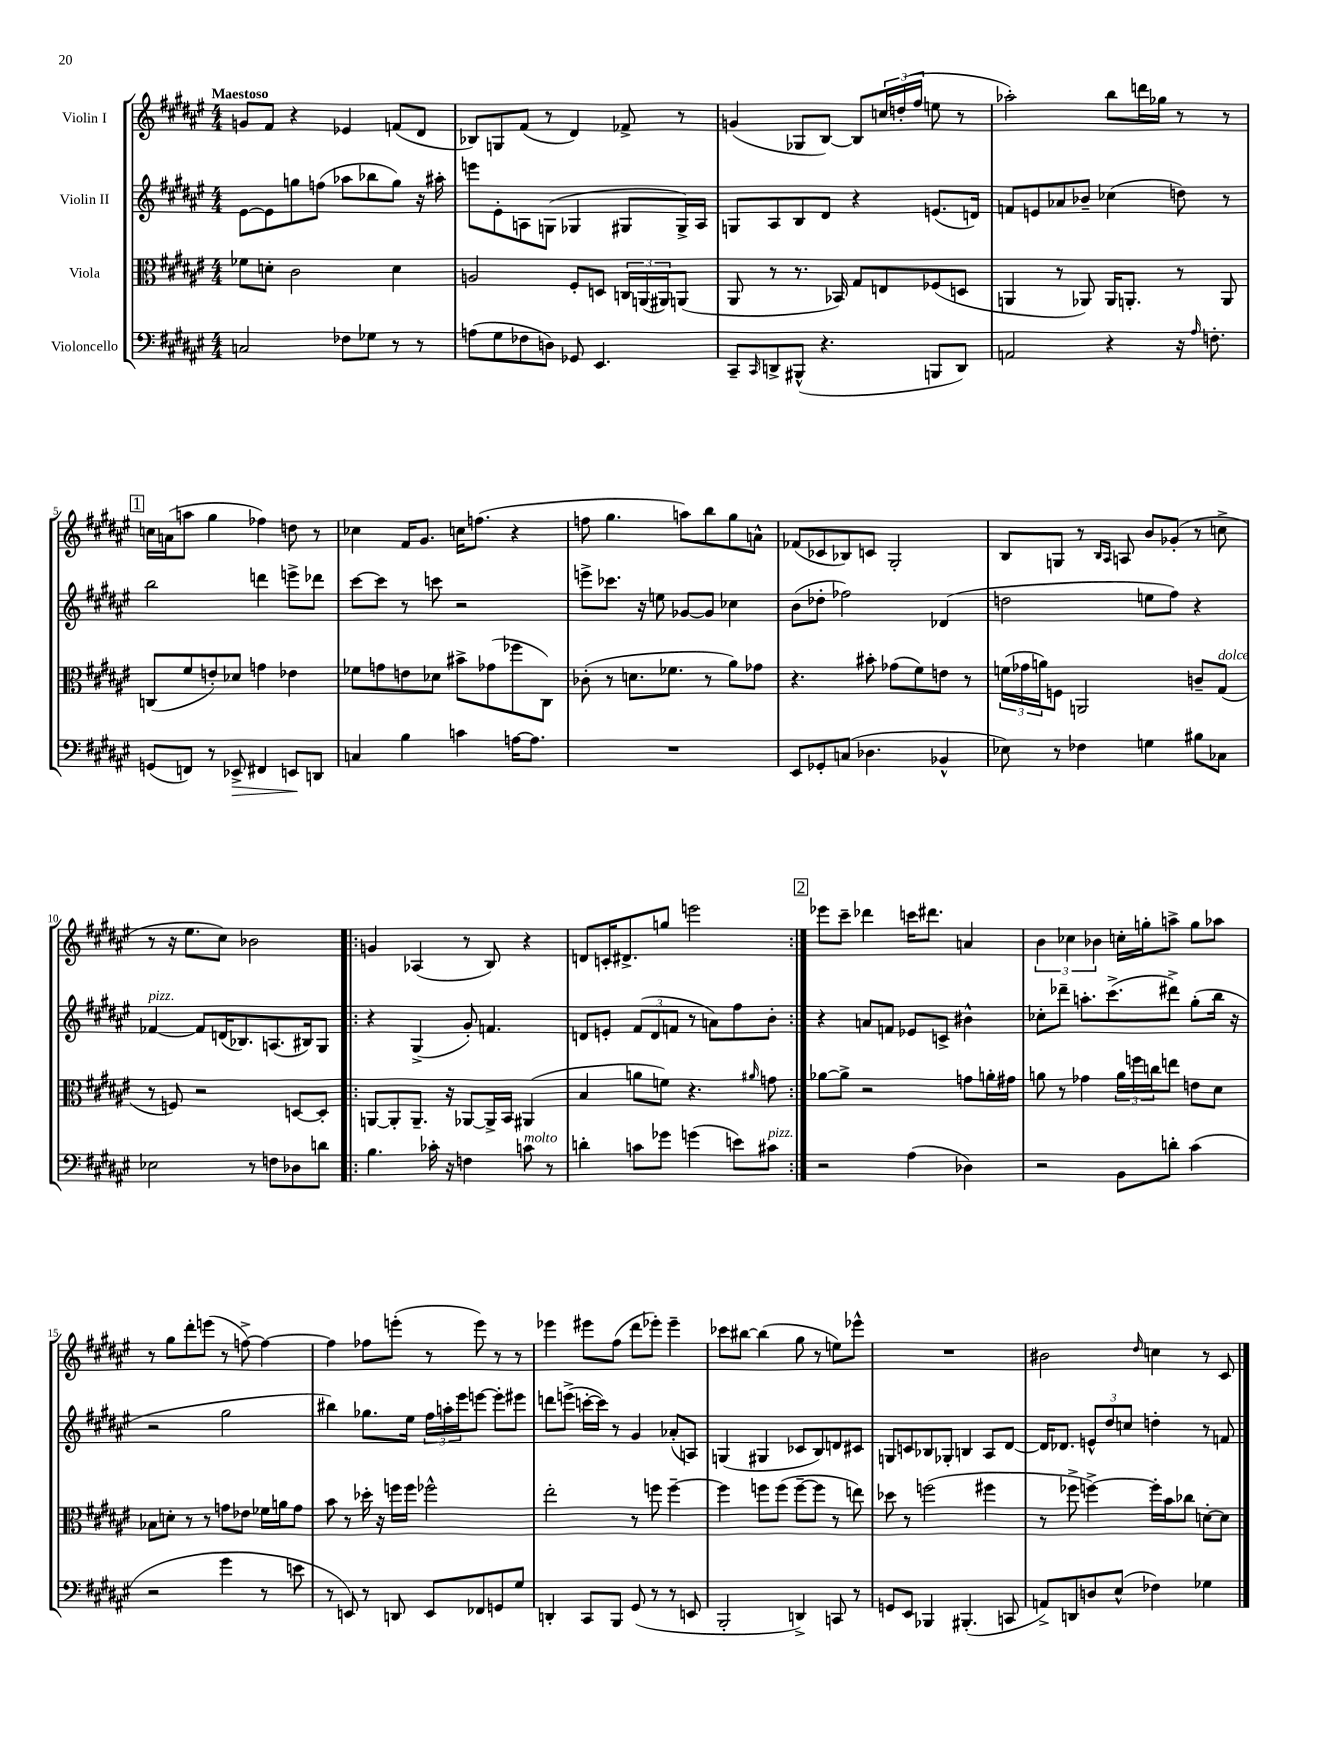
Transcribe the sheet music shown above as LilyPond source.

<<
\new StaffGroup <<
\new Staff = "s0" \with { instrumentName = "Violin I" } {
    \clef treble \key fis \major \numericTimeSignature \time 4/4 \tempo "Maestoso"
    g'8 fis'8 r4 ees'4 f'8( dis'8 |
    bes8) g8 fis'8( r8 dis'4) fes'8-> r8 |
    g'4( ges8 b8~) b8 \tuplet 3/2 { c''16 d''16-.( fis''16 } e''8 r8 |
    aes''2-.) b''8 d'''16 ges''16 r8 r8 |
    \mark \markup { \box "1" } c''16 a'16( a''8 gis''4 fes''4) d''8 r8 |
    ces''4 fis'16 gis'8. c''16 f''8.( r4 |
    f''8 gis''4. a''8) b''8 gis''8 a'8-^ |
    fes'8( ces'8 bes8) c'8 gis2-. |
    b8 g8 r8 \grace { b16 ais16 } a8 b'8 ges'8-.( r8 c''8-> |
    r8 r16 eis''8. cis''8) bes'2 |
    \repeat volta 2 { g'4 aes4( r8 b8) r4 |
    d'8 c'16-. dis'8.-> g''8 e'''2 | }
    \mark \markup { \box "2" } ees'''8 cis'''8-- des'''4 c'''16 dis'''8. a'4 |
    \tuplet 3/2 { b'4 ces''4 bes'4 } c''16-. g''16-. a''8-> g''8 aes''8 |
    r8 gis''8 dis'''8-. e'''8( r8 f''8~->) f''4~ |
    f''4 fes''8 e'''8-.( r8 e'''8) r8 r8 |
    ees'''4 eis'''8 fis''8( dis'''8 ees'''8-.) ees'''4-- |
    ces'''8 bis''8~ bis''4( gis''8 r8 e''8) ees'''8-^ |
    R1 |
    bis'2 \grace { dis''16 } c''4 r8 cis'8 \bar "|." |
}
\new Staff = "s1" \with { instrumentName = "Violin II" } {
    \clef treble \key fis \major \numericTimeSignature \time 4/4
    eis'8~ eis'8 g''8 f''8( aes''8 bes''8 g''8) r16 ais''16-. |
    e'''8 eis'8-. a8 g8( ges4 gis8 gis16->) a16 |
    g8 ais8 b8 dis'8 r4 e'8.( d'16) |
    f'8 e'8 aes'8 bes'8-- ces''4( d''8) r8 |
    \mark \markup { \box "1" } b''2 d'''4 e'''8-> des'''8 |
    cis'''8~ cis'''8 r8 c'''8 r2 |
    e'''8-> ces'''8. r16 e''8 ges'8~ ges'8 ces''4 |
    b'8( des''8-. fes''2) des'4( |
    d''2 e''8 fis''8) r4 |
    fes'4~^\markup { \italic "pizz." } fes'8 d'16( bes8.) a8.( bis16) gis8 |
    \repeat volta 2 { r4 gis4->( gis'8-.) f'4. |
    d'8 e'8-. \tuplet 3/2 { fis'8( d'8 f'8 } r8 a'8) fis''8 b'8-. | }
    \mark \markup { \box "2" } r4 a'8 f'8 ees'8 c'8-> bis'4-^ |
    ces''8-. des'''8-- a''8.-. cis'''8.->( dis'''8->) gis''8-.( b''16 r16 |
    r2 gis''2 |
    bis''4) ges''8. eis''16 \tuplet 3/2 { fis''16 a''16-. eis'''16 } e'''8~ e'''8-. eis'''8 |
    d'''8 e'''8->( c'''16~-. c'''16) r8 gis'4 aes'8-.( a8) |
    g4( gis4 ces'8 b8) d'8 cis'8 |
    g8 c'8 bes8 ges8-. b4 ais8 dis'8~ |
    dis'16 des'8. \tuplet 3/2 { e'8-^ dis''8 c''8 } d''4-. r8 f'8 \bar "|." |
}
\new Staff = "s2" \with { instrumentName = "Viola" } {
    \clef alto \key fis \major \numericTimeSignature \time 4/4
    fes'8 d'8-. cis'2 d'4 |
    a2 fis8-. d8 \tuplet 3/2 { c16 a,16( ais,16) } a,8( |
    ais,8 r8 r8. bes,16) gis8 e8 fes8( d8 |
    a,4 r8 aes,8) aes,16 a,8.-. r8 a,8 |
    \mark \markup { \box "1" } c8( fis'8 e'8-.) des'8 g'4 ees'4 |
    fes'8 g'8 e'8 des'8 bis'8-> ges'8( fes''8 cis8) |
    ces'8-.( r8 d'8. fes'8. r8 ais'8) ges'8 |
    r4. bis'8-. ges'8( fis'8) e'8 r8 |
    \tuplet 3/2 { f'16( ges'16 a'16) } f8 a,2 c'8-- gis8^\markup { \italic "dolce" }( |
    r8 f8) r2 d8~ d8-. |
    \repeat volta 2 { a,8~ a,8-. a,8.-- r16 aes,8~ aes,16-> b,16 ais,4( |
    b4 a'8 f'8) r4. \grace { ais'16 } g'8 | }
    \mark \markup { \box "2" } aes'8~ aes'8-> r2 g'8 a'16-. gis'16 |
    a'8 r8 ges'4 \tuplet 3/2 { a'16 f''16 c''16 } e''8 e'8 dis'8 |
    bes8 d'8-. r8 r8 g'8 ees'8 fes'16 a'16 g'8 |
    b'8 r8 des''16-. r16 f''16 f''16 fes''2-^ |
    eis''2-. r8 f''8 f''4~-- |
    f''4 f''8 f''8( f''8~-- f''8 r8 e''8) |
    des''8 r8 f''2( fis''4 |
    r8 fes''8-> f''4~->) f''16-. b'16 ces''8 d'8~-. d'8 \bar "|." |
}
\new Staff = "s3" \with { instrumentName = "Violoncello" } {
    \clef bass \key fis \major \numericTimeSignature \time 4/4
    c2 fes8 ges8 r8 r8 |
    a8( gis8 fes8 d8) ges,8 eis,4. |
    cis,8-- \grace { cis,16 } d,8-> bis,,8-^( r4. b,,8 d,8) |
    a,2 r4 r16 \grace { ais16 } f8.-. |
    \mark \markup { \box "1" } g,8( f,8) r8 ees,8->\> fis,4 e,8\! d,8 |
    c4 b4 c'4 a16~ a8. |
    R1 |
    eis,8 ges,8-. c8( des4. bes,4-^ |
    ees8) r8 fes4 g4 bis8 ces8 |
    ees2 r8 f8 des8 d'8 |
    \repeat volta 2 { b4. ces'16-. r16 f4 c'8^\markup { \italic "molto" } r8 |
    d'4-. c'8 ges'8 g'4( e'8) cis'8^\markup { \italic "pizz." } | }
    \mark \markup { \box "2" } r2 ais4( des4) |
    r2 b,8 d'8-. cis'4( |
    r2 gis'4 r8 e'8 |
    r8 e,8) r8 d,8 e,8 fes,8 g,8 gis8 |
    d,4-. cis,8 b,,8 gis,8( r8 r8 e,8 |
    b,,2-. d,4->) c,8 r8 |
    g,8 eis,8 bes,,4 bis,,4.-.( c,8 |
    a,8->) d,8 d8 eis8-^( fes4) ges4 \bar "|." |
}
>>
>>
